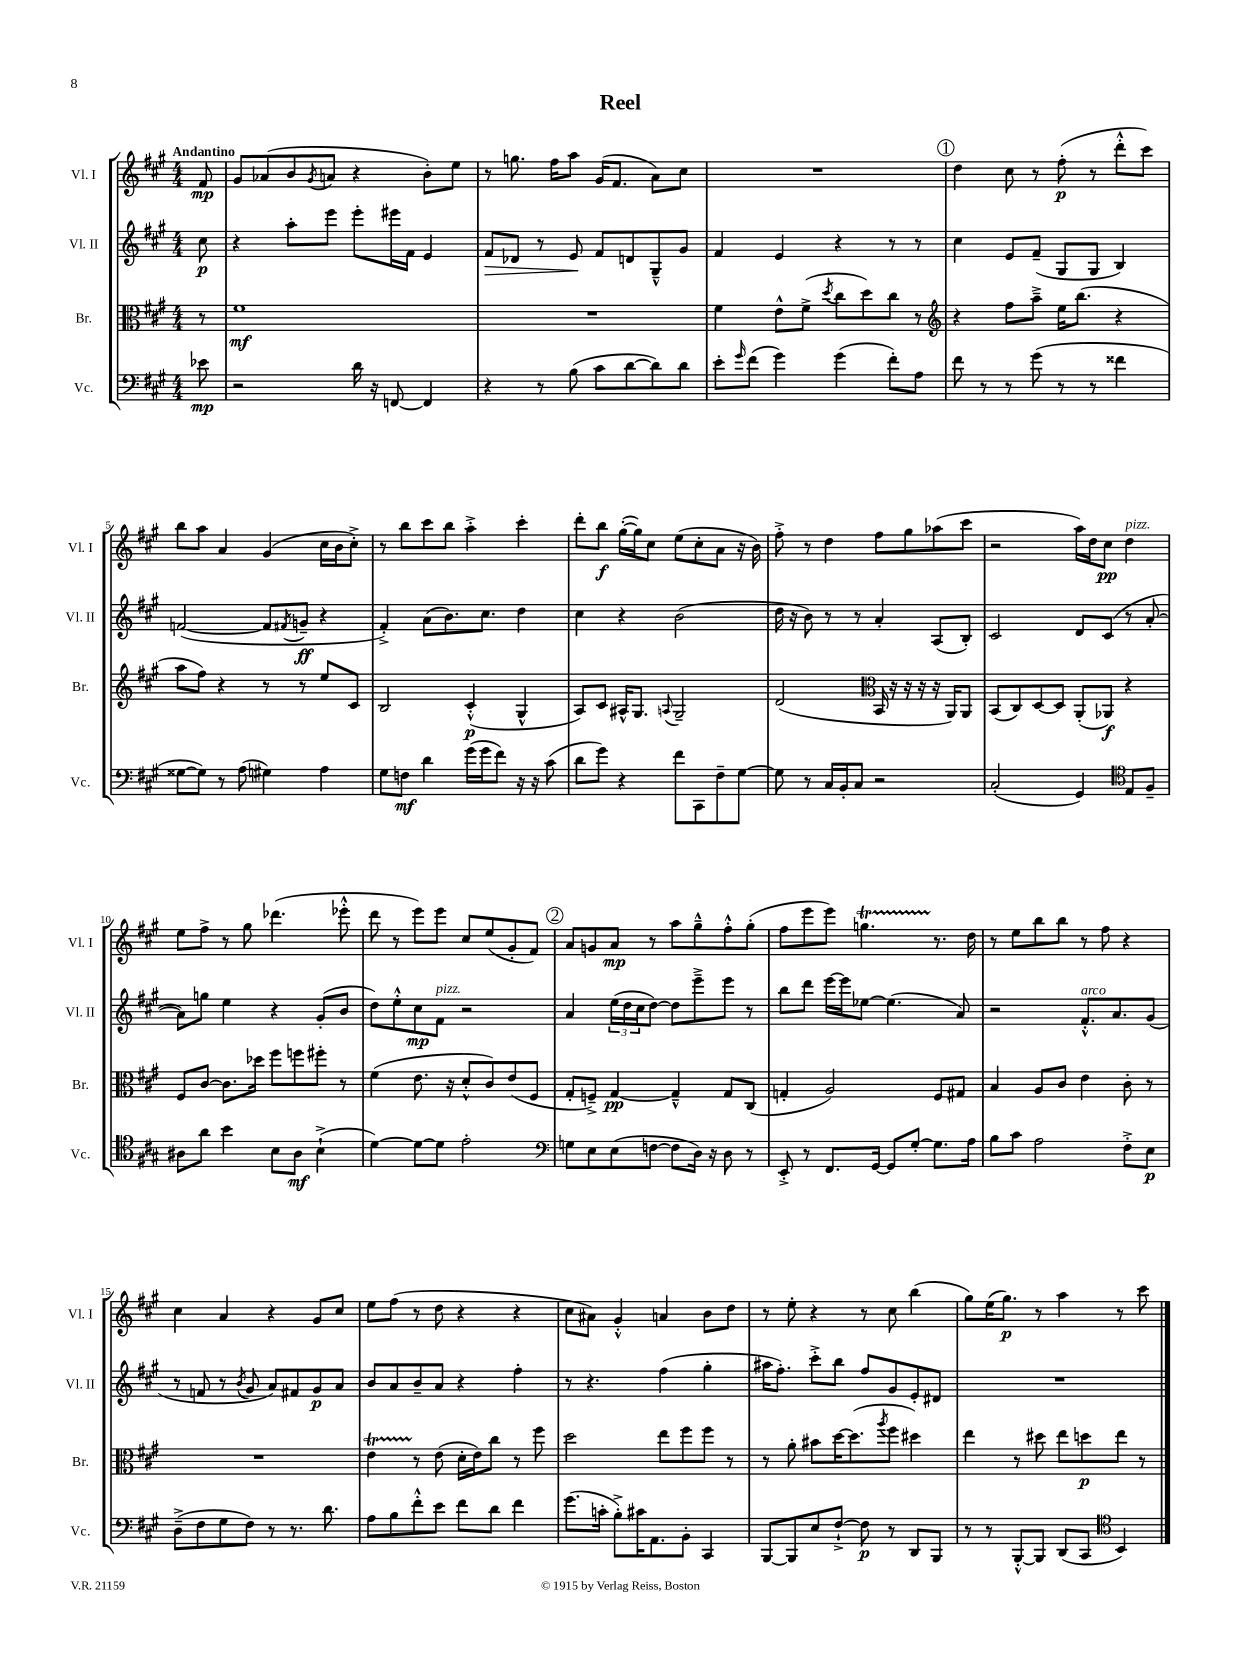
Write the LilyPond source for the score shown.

\header { title = "Reel" }
<<
\new StaffGroup <<
\new Staff = "s0" \with { instrumentName = "Vl. I" shortInstrumentName = "Vl. I" } {
    \clef treble \key a \major \numericTimeSignature \time 4/4 \partial 8 \tempo "Andantino"
    fis'8\mp |
    gis'8 aes'8( b'8 \acciaccatura { gis'8 } a'8 r4 b'8-.) e''8 |
    r8 g''8. fis''16 a''8 gis'16( fis'8. a'8) cis''8 |
    R1 |
    \mark \markup { \circle "1" } d''4 cis''8 r8 fis''8-.\p( r8 d'''8-.-^ cis'''8) |
    b''8 a''8 a'4 gis'4( cis''16 b'16 cis''8-.->) |
    r8 b''8 cis'''8 b''8 a''4-.-> cis'''4-. |
    d'''8-. b''8\f gis''16~-.( gis''16) cis''8 e''8( cis''8-. a'8 r16 b'16) |
    fis''8-.-> r8 d''4 fis''8 gis''8 aes''8( cis'''8 |
    r2 a''16) d''16 cis''8\pp d''4^\markup { \italic "pizz." } |
    e''8 fis''8-> r8 gis''8 des'''4.( ees'''8-.-^ |
    d'''8 r8 e'''8) e'''8 cis''8 e''8( gis'8-. fis'8) |
    \mark \markup { \circle "2" } a'8 g'8 a'8\mp r8 a''8 gis''8---^ fis''8-.-^ gis''8-.( |
    fis''8 e'''8 e'''8) g''4.\startTrillSpan r8.\stopTrillSpan d''16 |
    r8 e''8 b''8 b''8 r8 fis''8 r4 |
    cis''4 a'4 r4 gis'8 cis''8 |
    e''8 fis''8( r8 d''8 r4 r4 |
    cis''8 ais'8) gis'4-.-^ a'4 b'8 d''8 |
    r8 e''8-. r4 r8 cis''8 b''4( |
    gis''8) e''16( gis''8.\p) r8 a''4 r8 cis'''8 \bar "|." |
}
\new Staff = "s1" \with { instrumentName = "Vl. II" shortInstrumentName = "Vl. II" } {
    \clef treble \key a \major \numericTimeSignature \time 4/4 \partial 8
    cis''8\p |
    r4 a''8-. e'''8 e'''8-. eis'''16 fis'16 e'4 |
    fis'8\> des'8 r8 e'8\! fis'8 d'8 gis8---^ gis'8 |
    fis'4 e'4 r4 r8 r8 |
    \mark \markup { \circle "1" } cis''4 e'8 fis'8--( gis8 gis8 b4) |
    f'2~( f'8 \acciaccatura { fis'8 } g'8--\ff r4 |
    fis'4-.->) a'8( b'8.) cis''8. d''4 |
    cis''4 r4 b'2( |
    d''16 r16 b'8) r8 r8 a'4-. a8( b8-.) |
    cis'2 d'8 cis'8( r8 a'8~-. |
    a'8) g''8 e''4 r4 gis'8-.( b'8 |
    d''8) e''8-.-^ cis''8\mp fis'8^\markup { \italic "pizz." } r2 |
    \mark \markup { \circle "2" } a'4 \tuplet 3/2 { e''16( d''16 cis''16 } d''8~) d''8 e'''8---> e'''8 r8 |
    b''8 d'''8 e'''16~ e'''16 ees''8~ ees''4.( a'8) |
    r2 fis'8.-.-^^\markup { \italic "arco" } a'8. gis'8( |
    r8 f'8 r8 \acciaccatura { b'8 } gis'8 a'8) fis'8 gis'8\p a'8 |
    b'8 a'8 b'8-- a'8 r4 fis''4-. |
    r8 r4. fis''4( gis''4-. |
    ais''16 fis''8.-.) cis'''8-.-> b''8 fis''8 gis'8 e'8-. dis'8 |
    R1 \bar "|." |
}
\new Staff = "s2" \with { instrumentName = "Br." shortInstrumentName = "Br." } {
    \clef alto \key a \major \numericTimeSignature \time 4/4 \partial 8
    r8 |
    fis'1\mf |
    R1 |
    fis'4 e'8-^ fis'8->( \acciaccatura { d''8 } cis''8 d''8) cis''8 r8 |
    \mark \markup { \circle "1" } \clef treble r4 fis''8 a''8---> e''16 b''8.( r4 |
    a''8 fis''8) r4 r8 r8 e''8 cis'8 |
    b2 cis'4-.-^\p( gis4-^ |
    a8) cis'8 ais16-^ gis8. \appoggiatura { a8 } gis2-- |
    d'2( \clef alto b,16 r16 r16 r16 r16 a,16) a,8 |
    b,8( cis8) d8~ d8 a,8-.( aes,8\f) r4 |
    fis8 cis'8~ cis'8. des''16 fis''8 f''8 fis''8-. r8 |
    fis'4( e'8. r16 d'8-.-^ cis'8) e'8( fis8 |
    \mark \markup { \circle "2" } gis8-. f8--->) gis4~\pp gis4---^ gis8 cis8( |
    g4-. a2) fis8 gis8 |
    b4 a8 cis'8 e'4 cis'8-. r8 |
    R1 |
    e'4\startTrillSpan r8\stopTrillSpan e'8( d'16-. e'16) cis''8 r8 fis''8 |
    d''2 e''8 fis''8 fis''8 r8 |
    r8 a'8-. bis'8 d''16~ d''8.( \acciaccatura { a''8 } fis''8 dis''4) |
    e''4 r8 dis''8 e''8 d''8\p e''8 r8 \bar "|." |
}
\new Staff = "s3" \with { instrumentName = "Vc." shortInstrumentName = "Vc." } {
    \clef bass \key a \major \numericTimeSignature \time 4/4 \partial 8
    ees'8\mp |
    r2 d'16 r16 f,8~ f,4 |
    r4 r8 b8( cis'8 d'8~ d'8) d'8 |
    e'8-. \grace { gis'16 } fis'8( gis'4) gis'4( fis'8-.) a8 |
    \mark \markup { \circle "1" } fis'8 r8 r8 gis'8( r8 r8 fisis'4 |
    gisis8~ gisis8) r8 a8( gis4) a4 |
    gis8 f8\mf d'4 gis'16( gis'16 fis'8) r16 r16 cis'8( |
    d'8 gis'8) r4 fis'8 cis,8 fis8-- gis8~ |
    gis8 r8 cis16 b,16-. cis8 r2 |
    cis2-.( gis,4) \clef tenor e8 fis8-- |
    ais8 a'8 b'4 b8 ais8\mf b4-!->( |
    d'4~) d'8~ d'8 e'2-. |
    \mark \markup { \circle "2" } \clef bass g8 e8 e8( f8~ f8 d16) r16 d8 r8 |
    e,8-.-> r8 fis,8. gis,16~ gis,8 gis8~-. gis8. a16 |
    b8 cis'8 a2 fis8-.-> e8\p |
    d8--->( fis8 gis8 fis8) r8 r8. d'8. |
    a8 b8 fis'8-.-^ e'8 fis'8 d'8 fis'4 |
    gis'8.( c'16-. b8-.->) cis'16 a,8. b,8-. cis,4 |
    b,,8~ b,,8 e8 fis8~-!-> fis8\p r8 d,8 b,,8 |
    r8 r8 b,,8~-.-^ b,,8 d,8( cis,8 \clef tenor b,4) \bar "|." |
}
>>
>>
